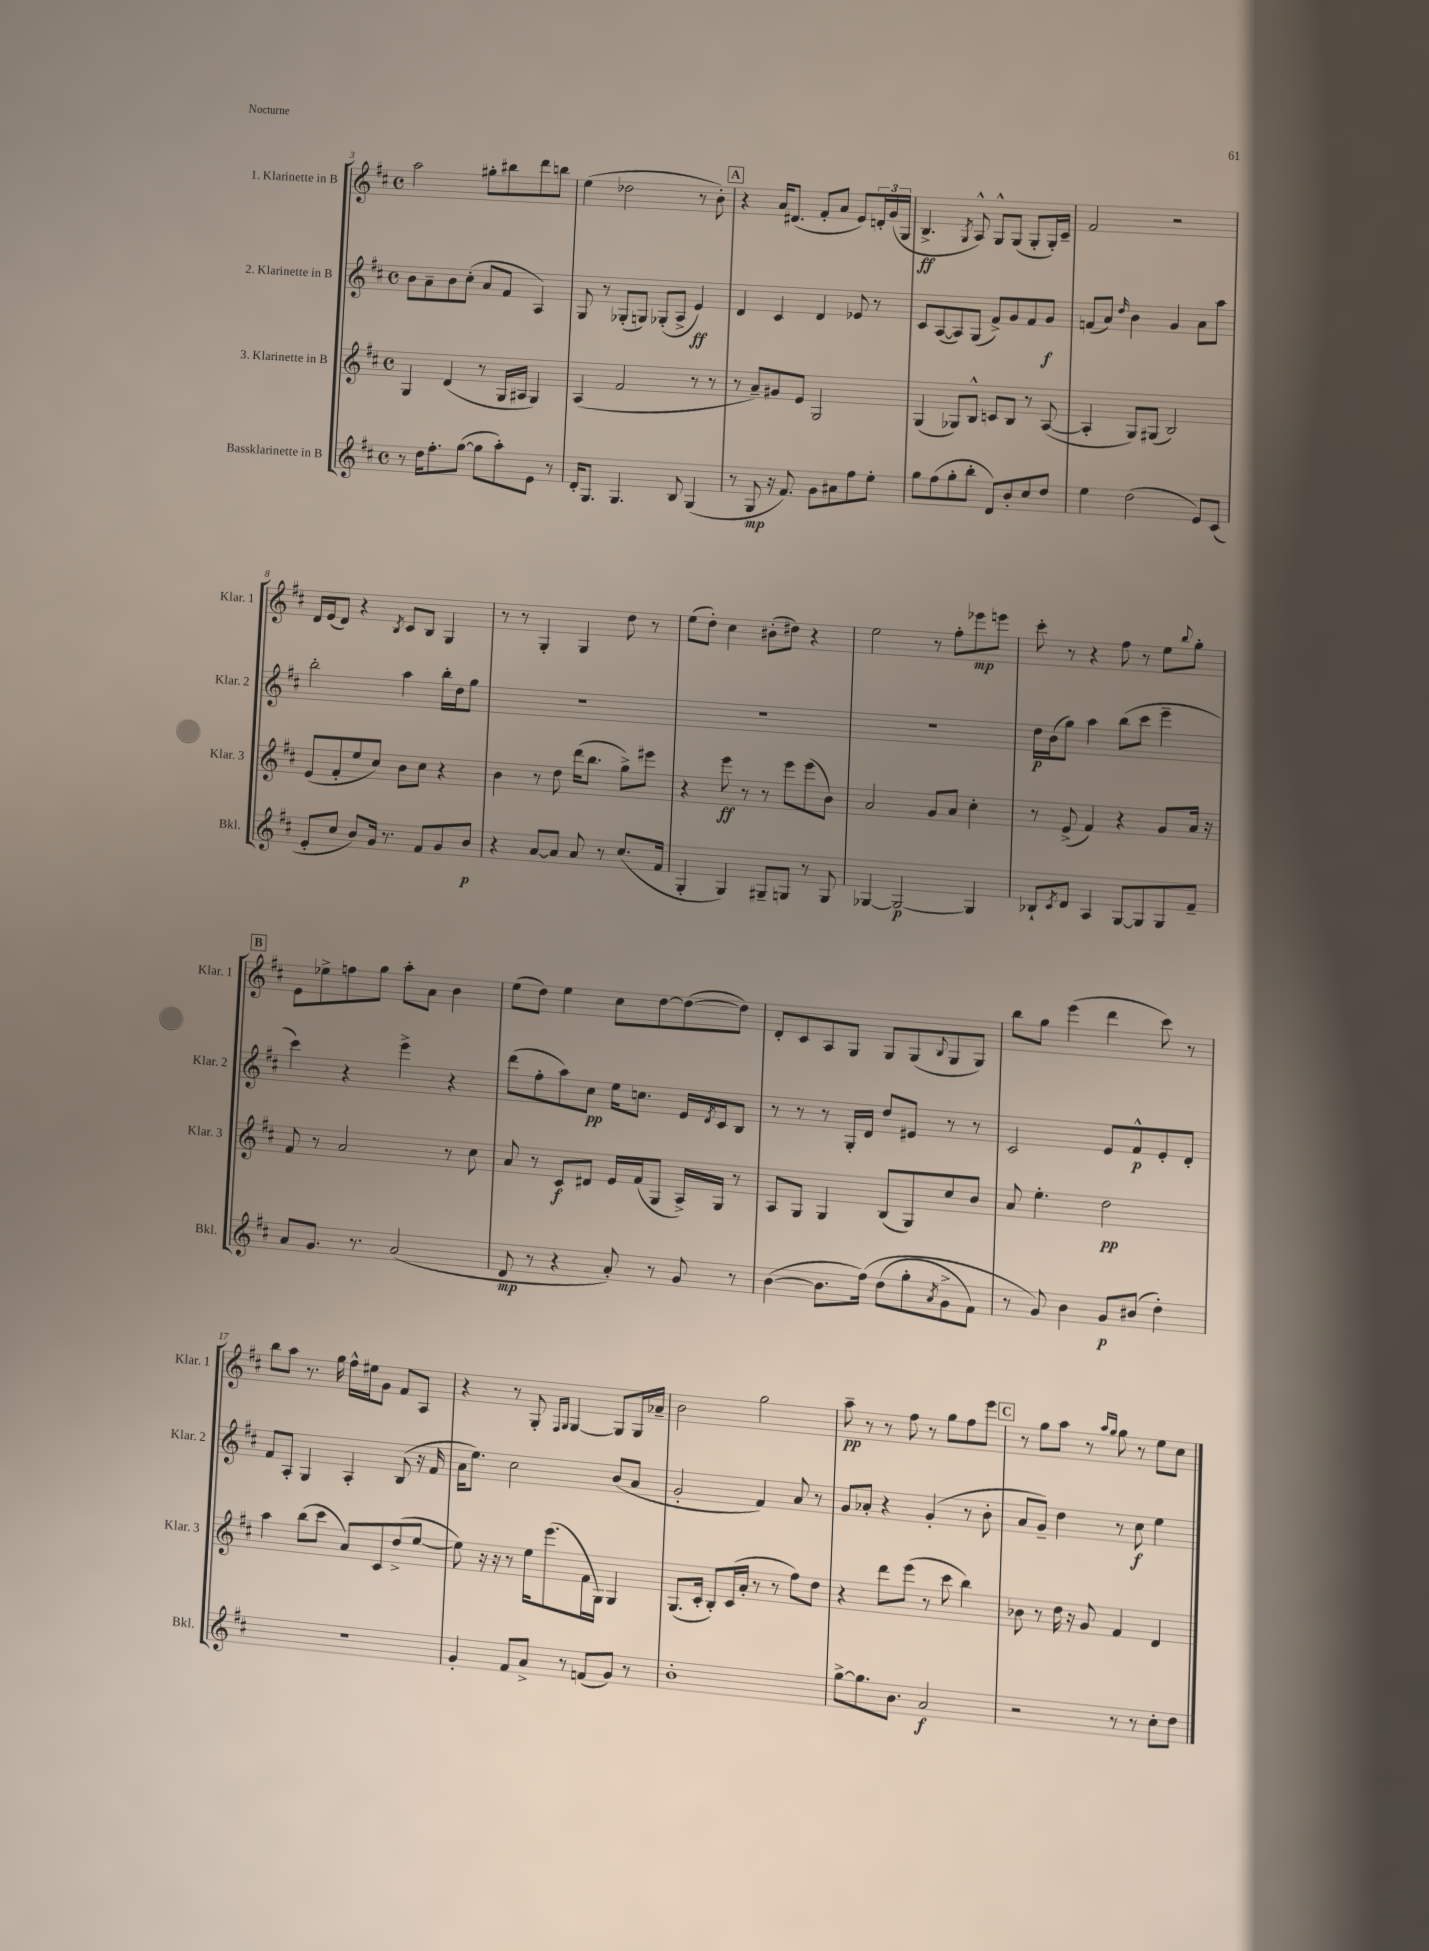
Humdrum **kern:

**kern	**kern	**kern	**kern
*staff4	*staff3	*staff2	*staff1
*clefG2	*clefG2	*clefG2	*clefG2
*k[f#c#]	*k[f#c#]	*k[f#c#]	*k[f#c#]
*M4/4	*M4/4	*M4/4	*M4/4
*met(c)	*met(c)	*met(c)	*met(c)
8r	4G/	8b\L	2aa\
16dd\LK	.	8a~\	.
8.ff#'\	.	.	.
.	(4d/	8b\	.
([8gg\J	.	(8cc#'\J	.
8gg\]L	8r	8a/L	8gg#'\L
8aa'\)	16G/LL	8f#/J	8bb#\
.	16A#/JJ	.	.
8e\J	4G/)	4A/)	8ddd\
8r	.	.	8bb\J
=	=	=	=
16d'/LK	(4A/	8G/	(4ee\
8.G/J	.	.	.
.	.	8r	.
4.G/	2f#/	(8G-'/L	2dd-\
.	.	8G/J)	.
.	.	(8G-'/L	.
8B/	.	8A^/J	.
(4G/	8r	4e/)	8r
.	8r	.	8b'\)
=	=	=	=
8r	8r	4d/	4r
8G/	8a~/L)	.	.
16r	8g#/	4c#/	16a/LK
8.f#/)	.	.	(8.d#/J
.	8e/J	.	.
8g\L	2G/	4d/	8f#'/L
8a#\	.	.	8a/J
8ff#\	.	8e-/	8e/L)
8ee'\J	.	8r	24d'/L
.	.	.	(24g/
.	.	.	24G/JJ
=	=	=	=
8gg\L	(4G/	8c#/L	4.B^/
(8ff#\	.	([8A/	.
8gg'\	8G-/L)	8A/])	.
.	.	.	8qG/
8bb'\J	8B^^/J	(8G/J	8A^^/)
8d/L)	8c/L	8f#^/L)	8G^^/L
8b'/	8B/J	8g/	(8G/J
8cc#/	8r	8f#/	8G'/L
8dd/J	([8A/	8g/J	16G'/L)
.	.	.	16c#~/JJ
=	=	=	=
4ee\	4A'/]	(8f/L	2f#/
.	.	8a/J)	.
.	.	16qqdd/	.
(2dd\	8G/L)	4b\	.
.	(8G#/J	.	.
.	2B/)	4g/	2r
8e/L)	.	8a\L	.
(8c#/J	.	8aa\J	.
=	=	=	=
8e'/L	(8e/L	2bb'\	16d/LL
.	.	.	(16e/J
8cc#/J	8f#'/	.	8d/J)
8b/L)	8ee/	.	4r
16g/Jk	8cc#/J)	.	.
8.r	.	.	.
.	.	.	8qB/
.	8b\L	4aa\	8c#/L
8f#/L	8cc#\J	.	8B/J
8g/	4r	16bb'\LL	4G/
.	.	16dd\J	.
8b/J	.	8gg\J	.
=	=	=	=
4r	4b\	1r	8r
.	.	.	8r
[8a/L	8r	.	4G'/
8a/]J	8dd\	.	.
8a/	(16ddd\LK	.	4G/
.	8.bb\J	.	.
8r	.	.	.
(8.cc#/L	8gg^\L)	.	8dd\
.	8eee#\J	.	8r
16f#/Jk	.	.	.
=	=	=	=
4G'/	4r	1r	(8ee\L
.	.	.	8dd'\J)
4G/)	8eee\	.	4cc#\
.	8r	.	.
8G#~/L	8r	.	(8b#'\L
8G/J	8eee\L	.	8dd#\J)
8r	(8eee\	.	4r
8G/	8b\J)	.	.
=	=	=	=
[4G-/	2a/	1r	2ee\
2G-/_	.	.	.
.	8g/L	.	8r
.	8a/J	.	8ff#'\L
4G-/]	4cc#'\	.	8eee-\
.	.	.	8eee\J
=	=	=	=
8B-`/L	8r	16dd\LL	8ccc#'\
.	.	(16b\J	.
8qc#/	.	.	.
8d/J	(8e^/	8gg\J)	8r
4A/	4f#/)	4aa\	4r
[8G/L	4r	(8bb\L	8ff#\
8G/]	.	8ccc#\J	8r
8G/	8g/L	4eee~\	8ee\L
.	.	.	8qqbb/
8f#~/J	16a/Jk	.	8gg'\J
.	16r	.	.
=	=	=	=
8a/L	8f#/	4ccc#\)	8e\L
8.g/J	8r	.	8ee-^\
.	2a/	4r	8ff\
8.r	.	.	.
.	.	.	8gg\J
(2a/	.	4eee^\	8aa'\L
.	.	.	8a\J
.	8r	4r	4b\
.	8cc#\	.	.
=	=	=	=
8d/	8a/	(8ddd\L	(8ee\L
8r	8r	8ff#'\	8dd\J)
4r	8c#/L	8aa\)	4ee\
.	8d#/J	8cc#\J	.
8a'/)	16e/LL	16ee\LK	8cc#\L
.	(16f#/J	8.cc\J	.
8r	8G/J	.	[8dd\
8g/	16A^/LL)	16e/LL	(8dd\_
.	.	8qd/	.
.	16G/JJ	16c#/J	.
8r	8r	8B/J	8dd\]J)
=	=	=	=
([4b\	8A/L	8r	8d'/L
.	8G/J	8r	8c#/
8.b\]L	4G/	8r	8A/
.	.	16G'/LL	8G/J
&(16ff#\Jk)	.	16d/JJ	.
(8dd\L	(8B/L	8dd/L	8G/L
8gg'\	8G/)	8e#/J	(8G/
8qa/	.	.	8qqB/
8g^\	8cc#/	8r	8G/
8f#\J)	8b/J	8r	8G/J)
=	=	=	=
8r	8a/	2c#/	8bb\L
8g/&)	4.ee'\	.	8gg\J
4b\	.	.	(4eee\
8g/L	2dd\	8e/L	4ddd\
(8b#/J	.	8f#^^/	.
4dd'\)	.	8e'/	8ccc#\)
.	.	8d'/J	8r
=	=	=	=
1r	4aa\	8f#/L	8bb\L
.	.	8A'/J	8aa\J
.	(8bb\L	4G/	8.r
.	8ccc#\J	.	.
.	.	.	16gg\
.	8a/L)	4A'/	16ff#^^\LL
.	.	.	16ee#\J
.	8c#/	.	8g\J
.	(8dd^/	(8B/	8f#/L
.	[8ee/J	16r	8A/J
.	.	16f#/	.
=	=	=	=
4g'/	8ee\])	16a\LK	4r
.	.	8.ee\J)	.
.	16r	.	.
.	16r	.	.
8f#/L	8r	2cc#\	8r
8a^/J	16ee\LK	.	8G'/
.	(8.eee\	.	.
.	.	.	16qqF#/LL
.	.	.	16qqG/JJ
8r	.	.	[4G/
(8f/L	16f#\L	.	.
.	16G\JJ)	.	.
8g/J)	4G/	(8b/L	8G/]L
8r	.	8a/J	16G/L
.	.	.	16a-~/JJ
=	=	=	=
1b'	(8.G/L	2g'/	2b\
.	16c#'/Jk	.	.
.	8B'/L)	.	.
.	(16c#/L	.	.
.	16a'/JJ	.	.
.	8r	4f#/)	2gg\
.	8r	.	.
.	8ff#\L)	8a/	.
.	8dd\J	8r	.
=	=	=	=
[8gg^\L	4r	8g/L	8aa~\
8.gg\]	.	8a-'/J	8r
.	8ddd\L	4r	8r
8.b\J	.	.	.
.	(8eee\J	.	8ff#\
2a/	8r	(4g'/	8r
.	8ccc#\	.	8gg\L
.	4bb\)	8r	8ff#\
.	.	8b'\	8eee\J
=	=	=	=
2r	8b-\	8a/L	8r
.	8r	8g~/J)	8gg\L
.	16dd\	4dd\	8aa\J
.	16r	.	.
.	8g/	.	8r
.	.	.	16qqaa/LL
.	.	.	16qqgg/JJ
8r	4f#/	8r	8gg\
8r	.	8cc#\	8r
8cc#'\L	4d/	4ee\	8ee\L
8dd\J	.	.	8cc#\J
==	==	==	==
*-	*-	*-	*-
